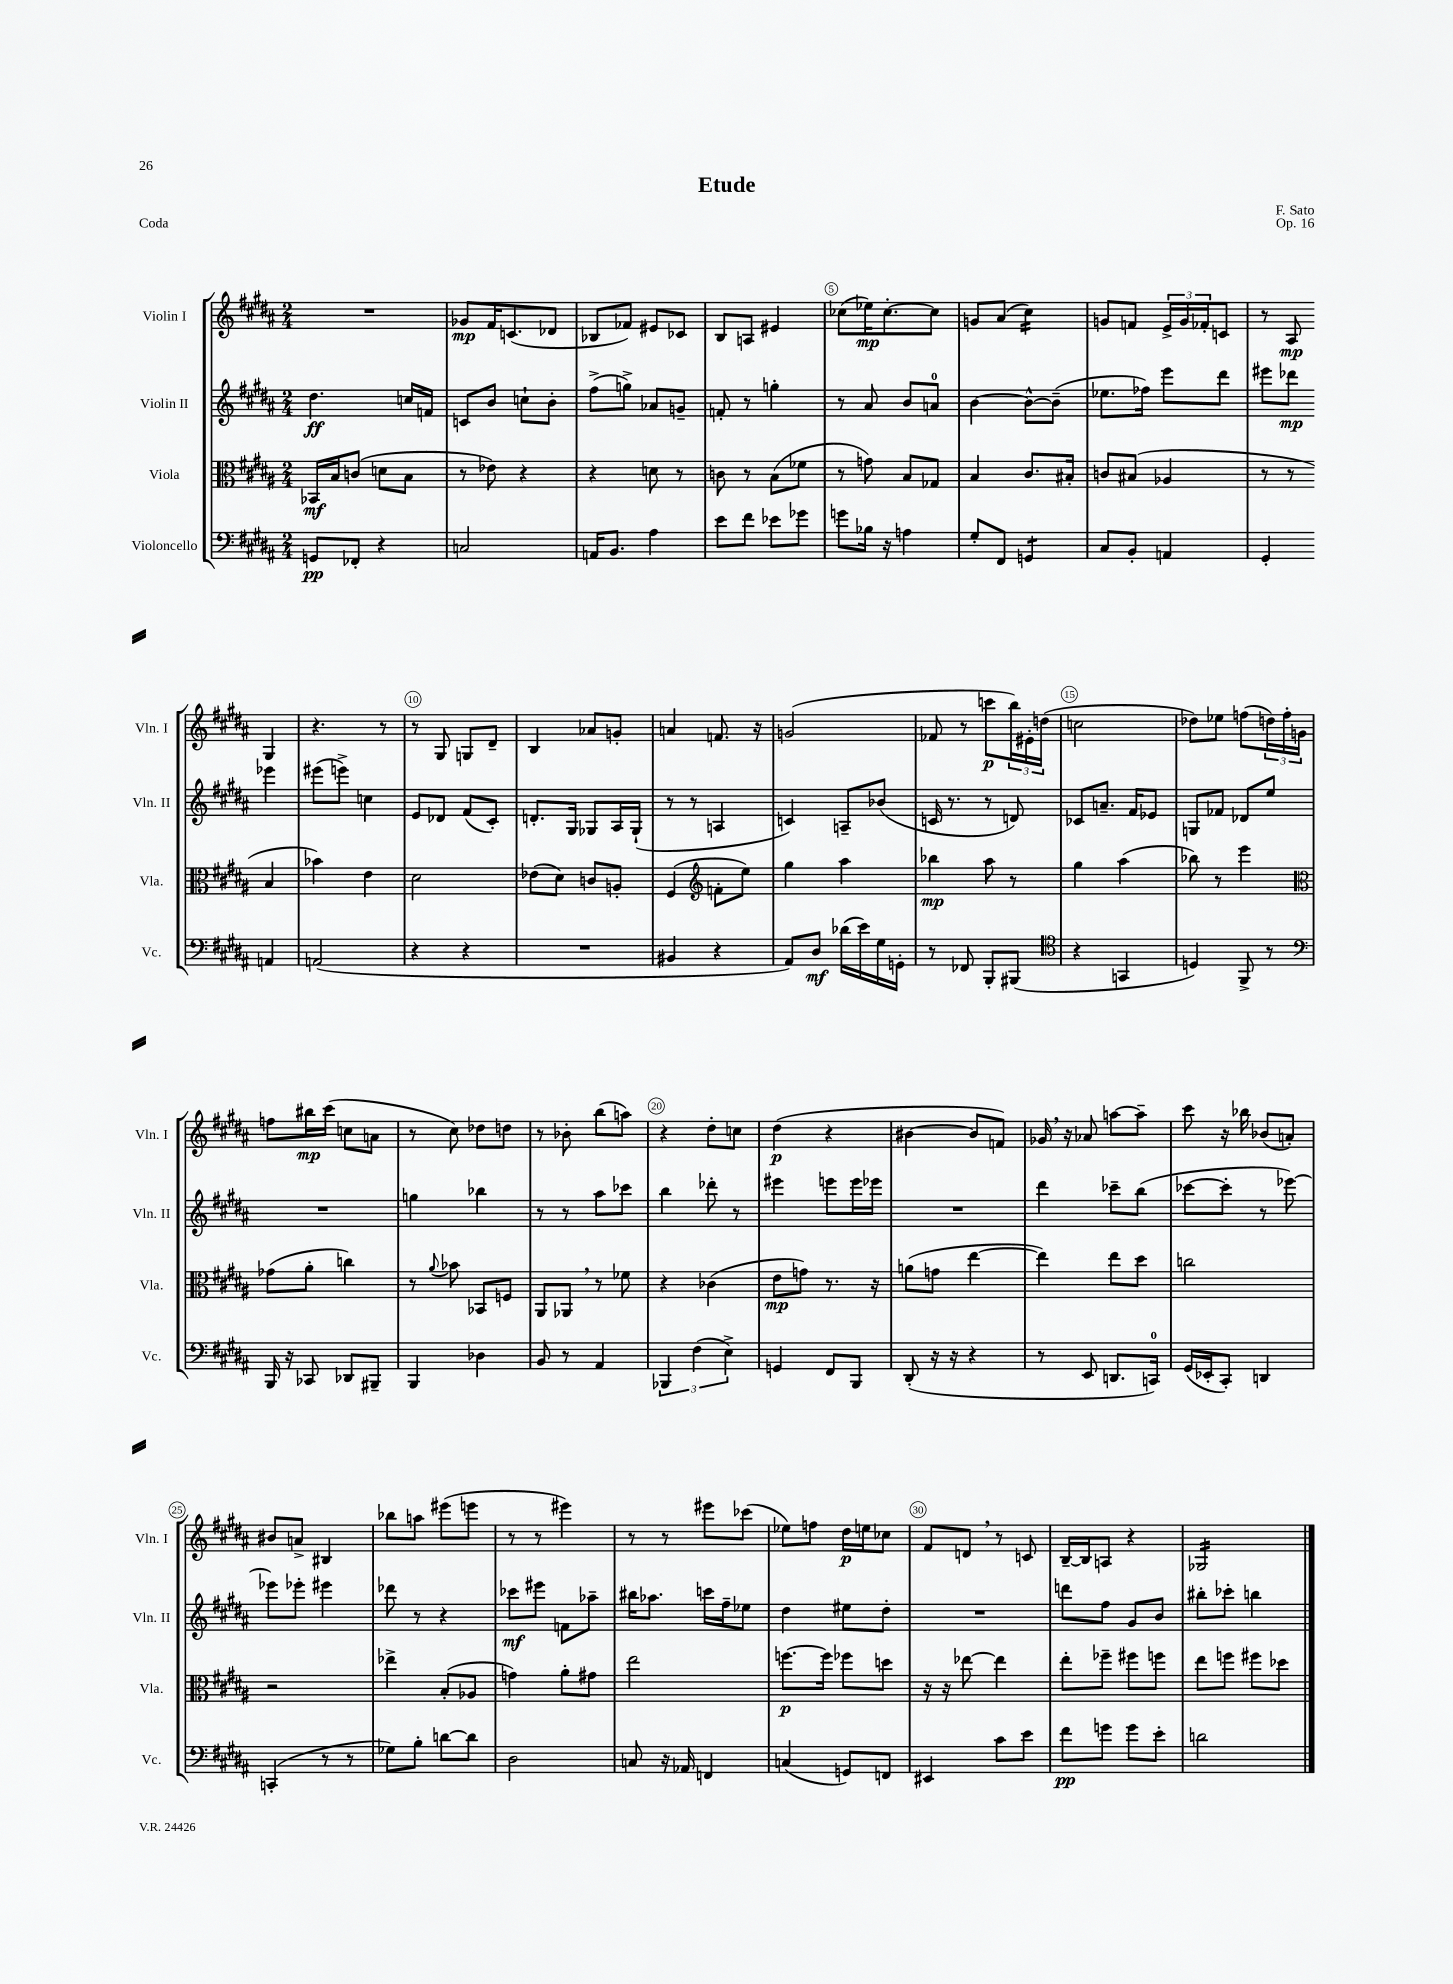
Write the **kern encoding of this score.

**kern	**kern	**kern	**kern
*staff4	*staff3	*staff2	*staff1
*clefF4	*clefC3	*clefG2	*clefG2
*k[f#c#g#d#a#]	*k[f#c#g#d#a#]	*k[f#c#g#d#a#]	*k[f#c#g#d#a#]
*M2/4	*M2/4	*M2/4	*M2/4
8GG	16BB-	4.dd#	2r
.	16B	.	.
8FF-'	(8c	.	.
4r	8d	.	.
.	8B	16cc	.
.	.	16f	.
=	=	=	=
2C	8r	8c	8g-
.	8e-)	8b	16f#
.	.	.	(8.c
.	4r	8cc`	.
.	.	8b'	8d-
=	=	=	=
16AA	4r	(8ff#^	8B-
8.BB	.	.	.
.	.	8gg^)	8f-)
4A#	8d	8a-	8e#
.	8r	8g~	8c-
=	=	=	=
8e	8c	8f'	8B
8f#	8r	8r	8A
8e-	(8B	4gg'	4e#
8g-	8f-	.	.
=	=	=	=
8g	8r	8r	(8cc-
16B-	8g)	8a#	16ee-)
16r	.	.	[8.cc-'
4A	8B	8b	.
.	8G-	8a	8cc-]
=	=	=	=
8G#'	4B	[4b	8g
8FF#	.	.	(8a#
4GG	8.c#	8b^^_	4cc#)
.	.	(8b~]	.
.	16B#'	.	.
=	=	=	=
8C#	8c	8.ee-	8g
8BB'	(8B#	.	8f
.	.	16ff-)	.
4AA	4A-	8eee	24e^
.	.	.	24g
.	.	.	24f-'
.	.	8ddd#	8c
=	=	=	=
4GG#'	8r	8eee#	8r
.	8r	8ddd-	8A#
4AA	4B	4eee-	4G#
=	=	=	=
(2AA	4b-)	(8eee#	4.r
.	.	8eee^)	.
.	4e	4cc	.
.	.	.	8r
=	=	=	=
4r	2d#	8e	8r
.	.	8d-	8G#
4r	.	(8f#	8G
.	.	8c#')	8d#~
=	=	=	=
2r	(8e-	8.d'	4B
.	8d#)	.	.
.	.	16G#	.
.	8c	8G-	8a-
.	8A'	16A#	8g'
.	.	(16G-`	.
=	=	=	=
4BB#	(4F#	8r	4a
.	.	8r	.
*	*clefG2	*	*
4r	8f'	4A	8.f
.	8ee)	.	.
.	.	.	16r
=	=	=	=
8AA#)	4gg#	4c)	(2g
8D#	.	.	.
(16d-	4aa#	8A~	.
16e)	.	.	.
16G#	.	(8b-	.
16GG'	.	.	.
=	=	=	=
8r	4bb-	16c	8f-
.	.	8.r	.
8FF-	.	.	8r
8BBB'	8aa#	8r	8ccc
(8BBB#	8r	8d)	24bb)
.	.	.	24e#'
.	.	.	(24dd
=	=	=	=
*clefC4	*	*	*
4r	4gg#	8c-	2cc
.	.	8.a~	.
4GG	(4aa#	.	.
.	.	16f#	.
.	.	8e-	.
=	=	=	=
4D)	8bb-)	8G	8dd-)
.	8r	8f-	8ee-
8FF#^	4eee	8d-	(8ff
8r	.	8ee	24dd)
.	.	.	24ff'
.	.	.	24g
=	=	=	=
*clefF4	*clefC3	*	*
16BBB	(8g-	2r	8ff
16r	.	.	.
8CC-	8a#'	.	16bb#
.	.	.	(16ccc#
8DD-	4cc)	.	8cc
8BBB#~	.	.	8a
=	=	=	=
4BBB	8r	4gg	8r
.	8qqa#	.	.
.	8b-	.	8cc#)
4D-	8BB-	4bb-	8dd-
.	8F	.	8dd
=	=	=	=
8BB	8AA#	8r	8r
8r	8AA-	8r	8b-'
4AA#	8r	8aa#	(8bb
.	8f-	8ccc-	8aa)
=	=	=	=
6BBB-	4r	4bb	4r
(6F#	.	.	.
.	(4c-	8ddd-'	8dd#'
6E^)	.	.	.
.	.	8r	8cc
=	=	=	=
4GG	8e	4eee#	(4dd#
.	8g)	.	.
8FF#	8.r	8eee	4r
8BBB	.	16eee	.
.	16r	16eee-	.
=	=	=	=
(8DD#'	(8a	2r	[4b#
16r	8g	.	.
16r	.	.	.
4r	[4ee	.	8b#]
.	.	.	8f)
=	=	=	=
8r	4ee])	4ddd#	16g-
.	.	.	16r
8EE	.	.	8a-
8.DD	8ee	8ccc-~	[8aa
.	8dd#	(8bb	8aa~]
16CC)	.	.	.
=	=	=	=
(16GG#	2cc	[8ccc-	8ccc#
16EE-'	.	.	.
8CC#')	.	8ccc-']	16r
.	.	.	16bb-
4DD	.	8r	(8b-
.	.	[8eee-)	8a')
=	=	=	=
(4CC'	2r	8eee-]	8b#
.	.	8eee-'	8a^
8r	.	4eee#	4B#
8r	.	.	.
=	=	=	=
8G-)	4ee-^	8ddd-	8bb-
8B'	.	8r	8aa
[8d	(8B'	4r	(8eee#
8d]	8A-	.	8eee
=	=	=	=
2D#	4g)	8ccc-	8r
.	.	8eee#	8r
.	8a#'	8f	4eee#)
.	8g#	8aa-~	.
=	=	=	=
8C	2ee	16bb#	8r
.	.	8.aa-	.
16r	.	.	8r
16AA-	.	.	.
4FF	.	16ccc	8eee#
.	.	16ff#~	.
.	.	8ee-	(8ccc-
=	=	=	=
(4C	[8.ff	4dd#	8ee-)
.	.	.	8ff
.	16ff]	.	.
8GG)	8ff-	8ee#	16dd#
.	.	.	16ee
8FF	8dd	8dd#'	8cc-
=	=	=	=
4EE#	16r	2r	8f#
.	16r	.	.
.	[8ee-	.	8d
8c#	4ee-]	.	8r
8e	.	.	8c
=	=	=	=
8f#	8ee'	8ddd	[16B~
.	.	.	16B]
8g	8ff-~	8ff#	8A
8g	8ff#	8g#	4r
8e'	8ff	8b	.
=	=	=	=
2d	8ee	8bb#'	2G-
.	8ff	8ccc-'	.
.	8ff#	4bb	.
.	8dd-	.	.
==	==	==	==
*-	*-	*-	*-
